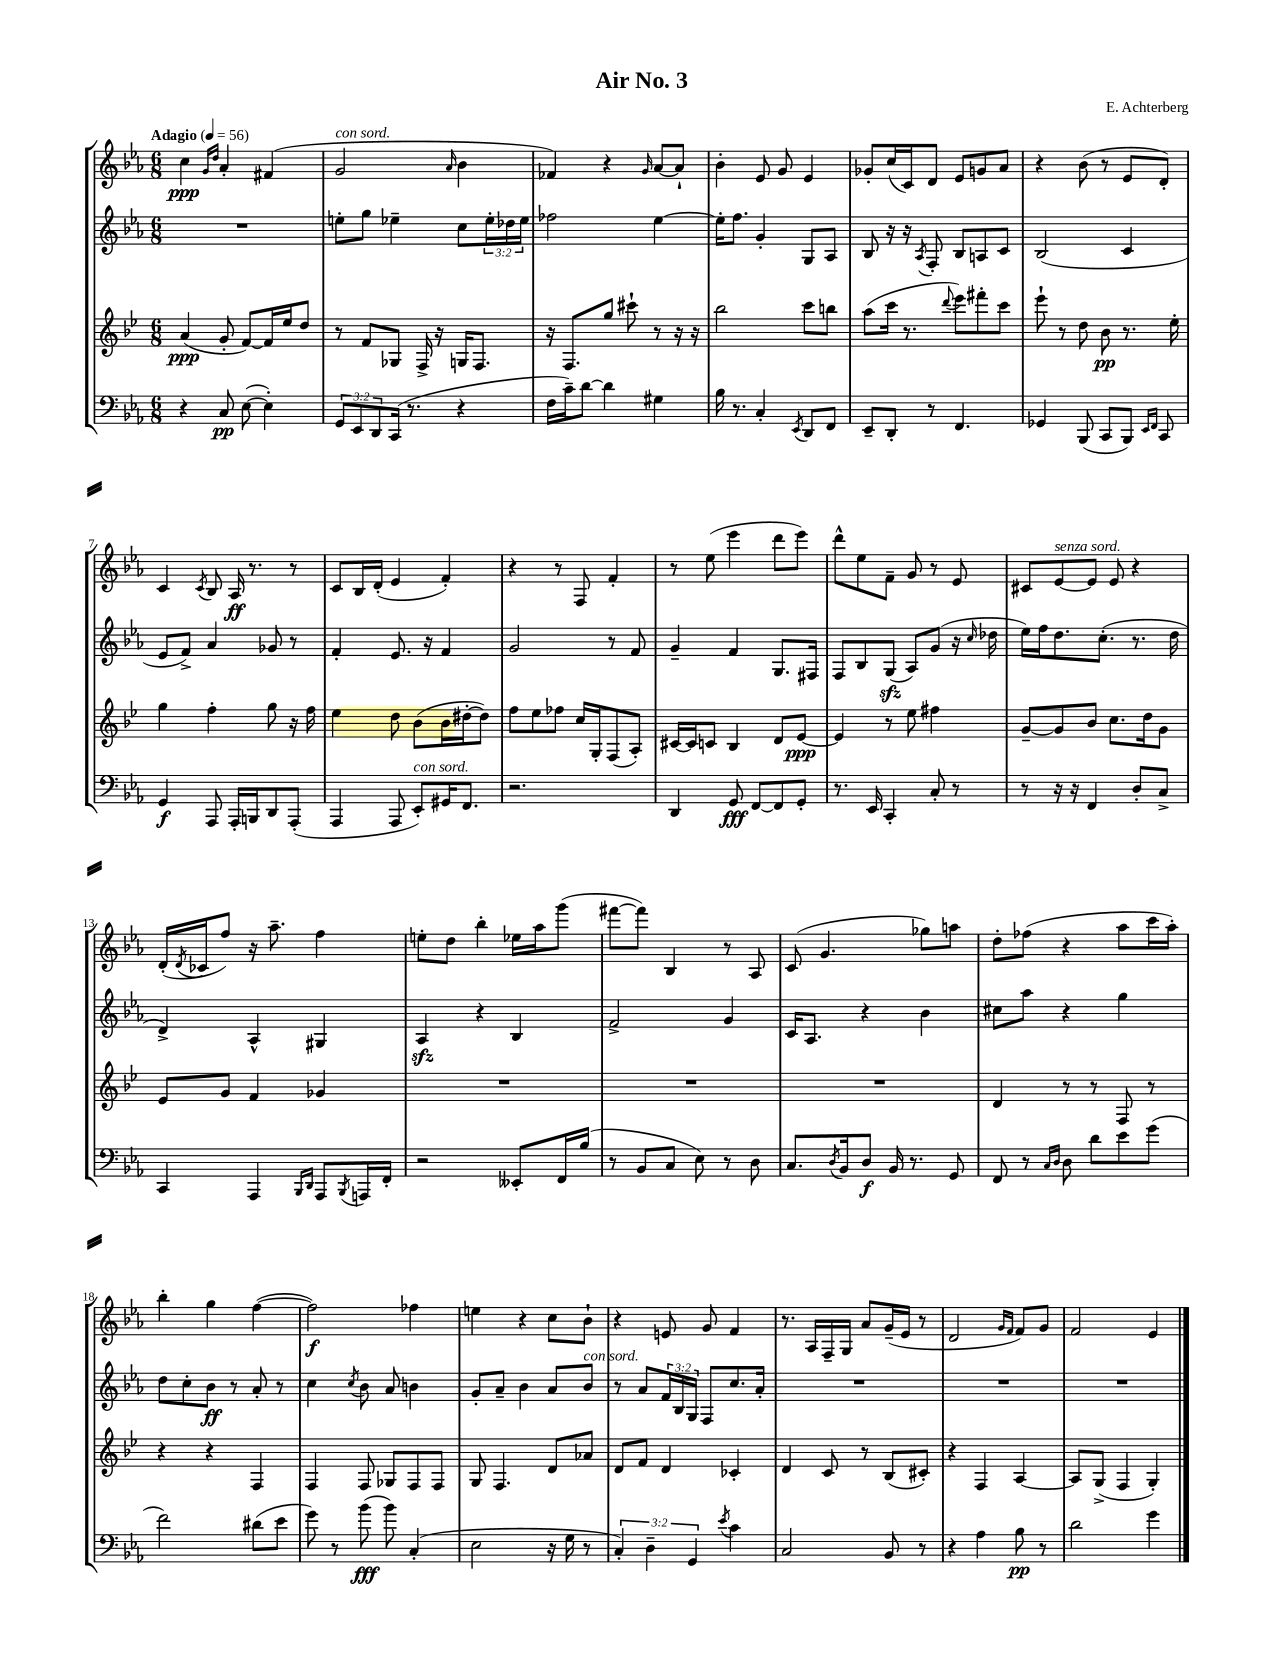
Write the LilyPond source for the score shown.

\header { title = "Air No. 3" composer = "E. Achterberg" }
<<
\new StaffGroup <<
\new Staff = "s0" {
    \clef treble \key ees \major \numericTimeSignature \time 6/8 \tempo "Adagio" 4 = 56
    c''4\ppp \grace { g'16 d''16 } aes'4-. fis'4( |
    g'2^\markup { \italic "con sord." } \grace { aes'16 } bes'4 |
    fes'4) r4 \grace { g'16 } aes'8~ aes'8-! |
    bes'4-. ees'8 g'8 ees'4 |
    ges'8-. c''16( c'16) d'8 ees'8 g'8 aes'8 |
    r4 bes'8( r8 ees'8 d'8-.) |
    c'4 \acciaccatura { c'8 } bes8 aes16\ff r8. r8 |
    c'8 bes16 d'16-.( ees'4 f'4-.) |
    r4 r8 f8 f'4-. |
    r8 ees''8( ees'''4 d'''8 ees'''8) |
    d'''8-^ ees''8 f'8-- g'8 r8 ees'8 |
    cis'8 ees'8~^\markup { \italic "senza sord." } ees'8 ees'8 r4 |
    d'16-.( \acciaccatura { d'8 } ces'16 f''8) r16 aes''8.-- f''4 |
    e''8-. d''8 bes''4-. ees''16 aes''16 g'''8( |
    fis'''8~ fis'''8) bes4 r8 aes8 |
    c'8( g'4. ges''8) a''8 |
    d''8-. fes''8( r4 aes''8 c'''16 aes''16-.) |
    bes''4-. g''4 f''4~( |
    f''2\f) fes''4 |
    e''4 r4 c''8 bes'8-! |
    r4 e'8 g'8 f'4 |
    r8. aes16 f16-- g16 aes'8 g'16--( ees'16 r8 |
    d'2 \grace { g'16 f'16 } f'8) g'8 |
    f'2 ees'4 \bar "|." |
}
\new Staff = "s1" {
    \clef treble \key ees \major \numericTimeSignature \time 6/8 \override Staff.TupletNumber.text = #tuplet-number::calc-fraction-text
    R2. |
    e''8-. g''8 ees''4-- c''8 \tuplet 3/2 { ees''16-. des''16 ees''16 } |
    fes''2 ees''4~ |
    ees''16-. f''8. g'4-. g8 aes8 |
    bes8 r16 r16 \acciaccatura { aes8 } f8-. bes8 a8 c'8 |
    bes2( c'4 |
    ees'8 f'8->) aes'4 ges'8 r8 |
    f'4-. ees'8. r16 f'4 |
    g'2 r8 f'8 |
    g'4-- f'4 g8. fis16 |
    f8 bes8 g8\sfz( aes8) g'8( r16 \grace { c''16 } des''16 |
    ees''16) f''16 d''8. c''8.-.( r8. d''16 |
    d'4->) aes4-^ gis4 |
    aes4\sfz r4 bes4 |
    f'2-> g'4 |
    c'16 aes8. r4 bes'4 |
    cis''8 aes''8 r4 g''4 |
    d''8 c''8-. bes'8\ff r8 aes'8-. r8 |
    c''4 \acciaccatura { c''8 } bes'8 aes'8 b'4 |
    g'8-. aes'8-- bes'4 aes'8 bes'8^\markup { \italic "con sord." } |
    r8 aes'8 \tuplet 3/2 { f'16 bes16 g16 } f8 c''8. aes'16-. |
    R2. |
    R2. |
    R2. \bar "|." |
}
\new Staff = "s2" {
    \clef treble \key bes \major \numericTimeSignature \time 6/8
    a'4\ppp( g'8-. f'8~) f'16 ees''16 d''8 |
    r8 f'8 ges8 f16-> r16 g16 f8. |
    r16 f8. g''8 cis'''8-! r8 r16 r16 |
    bes''2 c'''8 b''8 |
    a''8( c'''16 r8. \appoggiatura { d'''8 } ees'''8) fis'''8-. c'''8 |
    ees'''8-! r8 d''8 bes'8\pp r8. ees''16-. |
    g''4 f''4-. g''8 r16 f''16 |
    ees''4 d''8 bes'8( bes'16 dis''16~-. dis''8) |
    f''8 ees''8 fes''8 c''16 g16-. f8( a8-.) |
    cis'16~ cis'16 c'8 bes4 d'8 ees'8~\ppp |
    ees'4 r8 ees''8 fis''4 |
    g'8~-- g'8 bes'8 c''8. d''16 g'8 |
    ees'8 g'8 f'4 ges'4 |
    R2. |
    R2. |
    R2. |
    d'4 r8 r8 f8 r8 |
    r4 r4 f4 |
    f4 f8 ges8 f8 f8 |
    g8 f4. d'8 aes'8 |
    d'8 f'8 d'4 ces'4-. |
    d'4 c'8 r8 bes8( cis'8-.) |
    r4 f4 a4~ |
    a8 g8->( f4 g4-.) \bar "|." |
}
\new Staff = "s3" {
    \clef bass \key ees \major \numericTimeSignature \time 6/8 \override Staff.TupletNumber.text = #tuplet-number::calc-fraction-text
    r4 c8\pp ees8~( ees4-.) |
    \tuplet 3/2 { g,8 ees,8 d,8 } c,16( r8. r4 |
    f16 c'16--) d'8~ d'4 gis4 |
    bes16 r8. c4-. \acciaccatura { ees,8 } d,8 f,8 |
    ees,8-- d,8-. r8 f,4. |
    ges,4 bes,,8( c,8 bes,,8) \grace { ees,16 f,16 } c,8 |
    g,4\f aes,,8 aes,,16-. b,,16 d,8 aes,,8-.( |
    aes,,4 aes,,8 ees,8-.^\markup { \italic "con sord." }) gis,16 f,8. |
    r2. |
    d,4 g,8\fff f,8~ f,8 g,8-. |
    r8. ees,16 c,4-. c8-. r8 |
    r8 r16 r16 f,4 d8-. c8-> |
    c,4 aes,,4 \grace { bes,,16 d,16 } aes,,8 \acciaccatura { bes,,8 } a,,16 f,16-. |
    r2 eeses,8-. f,16 bes16( |
    r8 bes,8 c8 ees8) r8 d8 |
    c8. \acciaccatura { d8 } bes,16 d8\f bes,16 r8. g,8 |
    f,8 r8 \grace { c16 d16 } d8 d'8 ees'8 g'8( |
    f'2) dis'8( ees'8 |
    g'8) r8 bes'8\fff( bes'8) c4-.( |
    ees2 r16 g16 r8 |
    \tuplet 3/2 { c4-.) d4-- g,4 } \acciaccatura { ees'8 } c'4 |
    c2 bes,8 r8 |
    r4 aes4 bes8\pp r8 |
    d'2 g'4 \bar "|." |
}
>>
>>
